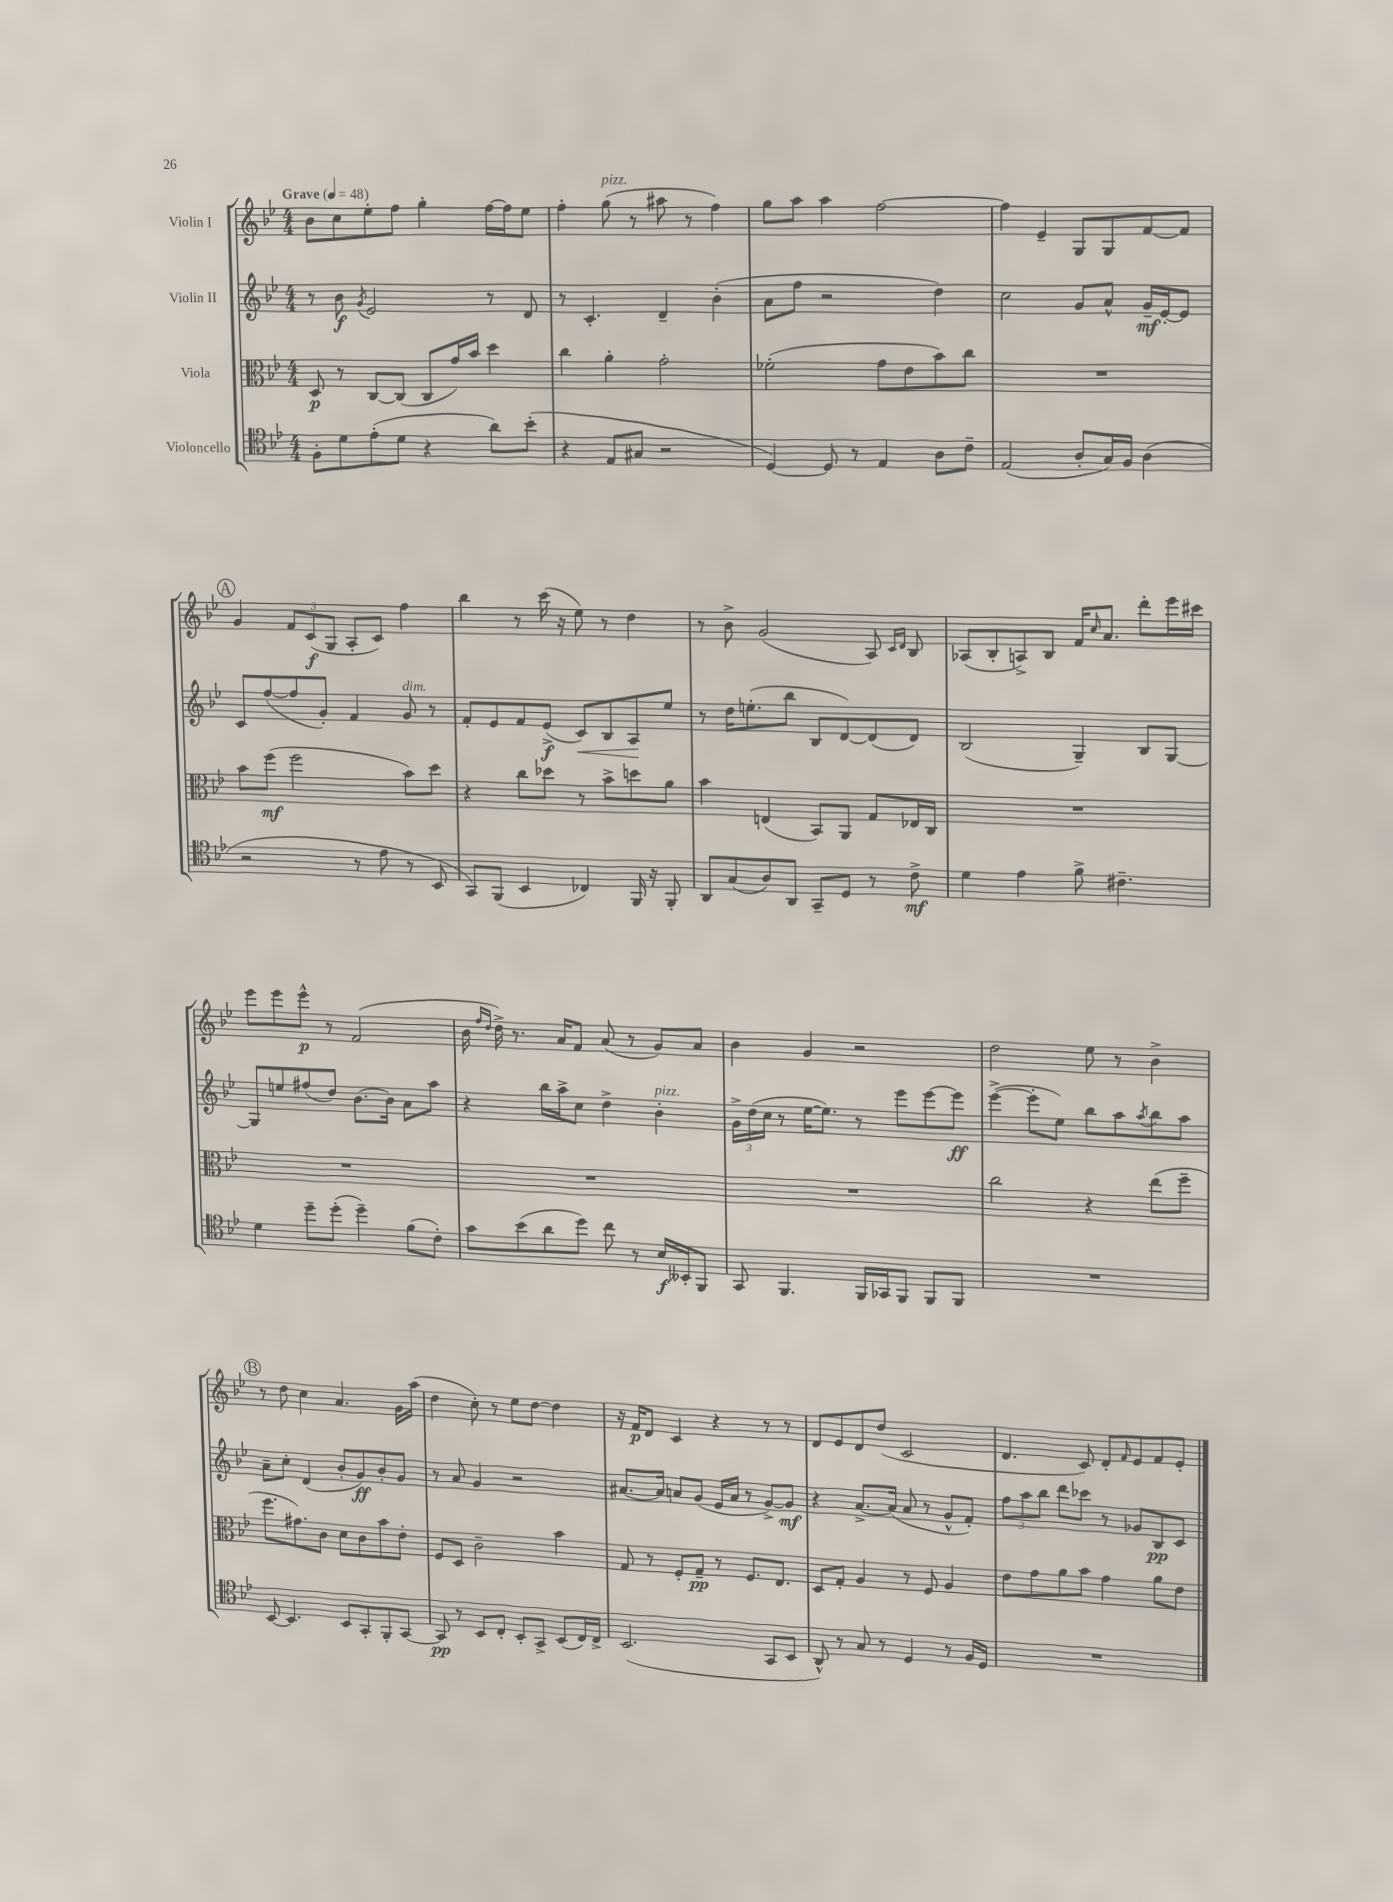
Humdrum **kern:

**kern	**kern	**kern	**kern
*staff4	*staff3	*staff2	*staff1
*clefC4	*clefC3	*clefG2	*clefG2
*k[b-e-]	*k[b-e-]	*k[b-e-]	*k[b-e-]
*M4/4	*M4/4	*M4/4	*M4/4
*MM48	*MM48	*MM48	*MM48
8F'	8D	8r	8b-
8d	8r	8b-	8cc
.	.	8qg	.
(8e-'	[8C	2e-	8ee-'
8d	(8C]	.	8ff
4r	8C	.	4gg'
.	16g)	.	.
.	16b-	.	.
8a)	4dd	8r	[16ff
.	.	.	16ff]
(8b-'	.	8d	8ee-
=	=	=	=
4r	4cc	8r	4ff'
.	.	4.c'	.
8E-	4a'	.	(8gg
8G#	.	.	8r
2r	2g'	4d~	8aa#
.	.	.	8r
.	.	(4b-'	4ff)
=	=	=	=
[4D)	(2f-'	8a	8gg
.	.	8ff	8aa
8D]	.	2r	4aa
8r	.	.	.
4E-	8g	.	[2ff
.	8e-	.	.
8A	8b-)	4dd)	.
8c~	8cc	.	.
=	=	=	=
(2E-	1r	2cc	4ff]
.	.	.	4e-~
8A'	.	8g	8G
16G)	.	8a^^	8G
16F	.	.	.
(4A	.	16g~	[8f
.	.	[16e-'	.
.	.	8e-]	8f]
=	=	=	=
2r	8b-	8c	4g
.	(8ff	([8ff	.
.	2ff	8ff]	12f
.	.	.	(12c
.	.	8g')	.
.	.	.	12G
8r	.	4f	8A'
8e-	.	.	8c)
8r	8b-)	8g	4ff
8BB-	8dd	8r	.
=	=	=	=
8GG)	4r	8f'	4bb-
(8FF	.	8e-	.
4BB-	8cc	8f	8r
.	8dd-	(8e-^	(16ccc
.	.	.	16r
4C-)	8r	8c)	8ee-)
.	8b-^	8B-	8r
16FF	8dd	8A	4dd
16r	.	.	.
8FF'	8a	8ee-	.
=	=	=	=
8AA	4b-	8r	8r
(8G	.	16dd	8b-^
.	.	(8.ee'	.
8A)	(4E	.	(2g
8AA	.	8bb-	.
8GG~	8BB-)	8B-	.
8D	8AA	[8d)	.
8r	8G	(8d]	8A)
.	.	.	16qqc
.	.	.	16qqd
8c^	16E-	8d)	8B-
.	16C	.	.
=	=	=	=
4d	1r	(2B-	(8A-
.	.	.	8B-'
4e-	.	.	8A^)
.	.	.	8B-
8f^	.	4G~)	16f
.	.	.	16qqcc
.	.	.	8.a
4.c#~	.	.	.
.	.	8B-	8ddd'
.	.	[8G	16eee-
.	.	.	16ccc#
=	=	=	=
4d	1r	8G]	8eee-
.	.	8ee	8eee-
8dd~	.	(8ff#	8eee-^^
(8dd'	.	8dd)	8r
4dd~)	.	[8.b-	(2f
.	.	16b-]	.
(8f	.	8a	.
8c')	.	8aa	.
=	=	=	=
8g	1r	4r	16b-
.	.	.	16qqff
.	.	.	16qqdd
.	.	.	16dd^)
(8b-	.	.	8.r
8a	.	16bb-	.
.	.	16aa^	16a
8dd)	.	8cc	8f
8cc	.	4dd^	(8a
8r	.	.	8r
16B-	.	4b-'	8g)
16BB--'	.	.	.
8FF	.	.	8a
=	=	=	=
8GG	1r	24g^	4b-
.	.	(24dd	.
.	.	24cc	.
4.FF	.	8r	.
.	.	[16ee-	4g
.	.	8.ee-])	.
16FF	.	8r	2r
16GG-	.	.	.
8FF	.	8eee-	.
8FF	.	[8eee-	.
8FF	.	8eee-]	.
=	=	=	=
1r	2cc	([4eee-^	2dd
.	.	8eee-']	.
.	.	8ee-)	.
.	4r	8bb-	8ee-
.	.	8aa	8r
.	.	8qaa	.
.	(8ee-	8bb-	4b-^
.	8ff~	8aa	.
=	=	=	=
[8BB-	8.ff	8a~	8r
4.BB-]	.	8cc'	8dd
.	8.g#)	.	.
.	.	(4d	4cc
.	8c	.	.
8BB-	8d	8b-'	4.a
8GG'	8c	8g)	.
8FF'	8b-	8b-'	.
[8GG	8e-'	8g	16g
.	.	.	(16aa
=	=	=	=
8GG]	8F	8r	4dd
8r	8D	8a	.
8BB-	2c~	4g	8cc')
8C'	.	.	8r
8BB-'	.	2r	8ee-
8GG^	.	.	[8dd
(8BB-	4b-	.	4dd]
16C)	.	.	.
16C^	.	.	.
=	=	=	=
(2.BB-	8G	[8.a#	16r
.	.	.	16f
.	8r	.	8d
.	.	16a#]	.
.	8F'	8a	4c
.	8G~	(8g	.
.	8r	16e-	4r
.	.	16a	.
.	8.F	8r	.
8GG	.	[8g^)	8r
.	8.E-	.	.
8BB-	.	8g]	8r
=	=	=	=
8AA^^)	8D	4r	8d
8r	8G'	.	8e-
8G	4A	[8.a^	8d
8r	.	.	(8dd
.	.	(16a]	.
4D	8r	8a	2c
.	8F	8r	.
8r	4A	8g^^	.
16F	.	8f')	.
16D	.	.	.
=	=	=	=
1r	8e-	12ff	4.d
.	.	12aa	.
.	8g	.	.
.	.	12bb-	.
.	8a	8ddd	.
.	8b-	8ccc-	8c)
.	4g	8r	8d'
.	.	.	16qqf
.	.	8g-	8e-
.	8a	8B-	8f
.	8e-	8c	8e-'
==	==	==	==
*-	*-	*-	*-
